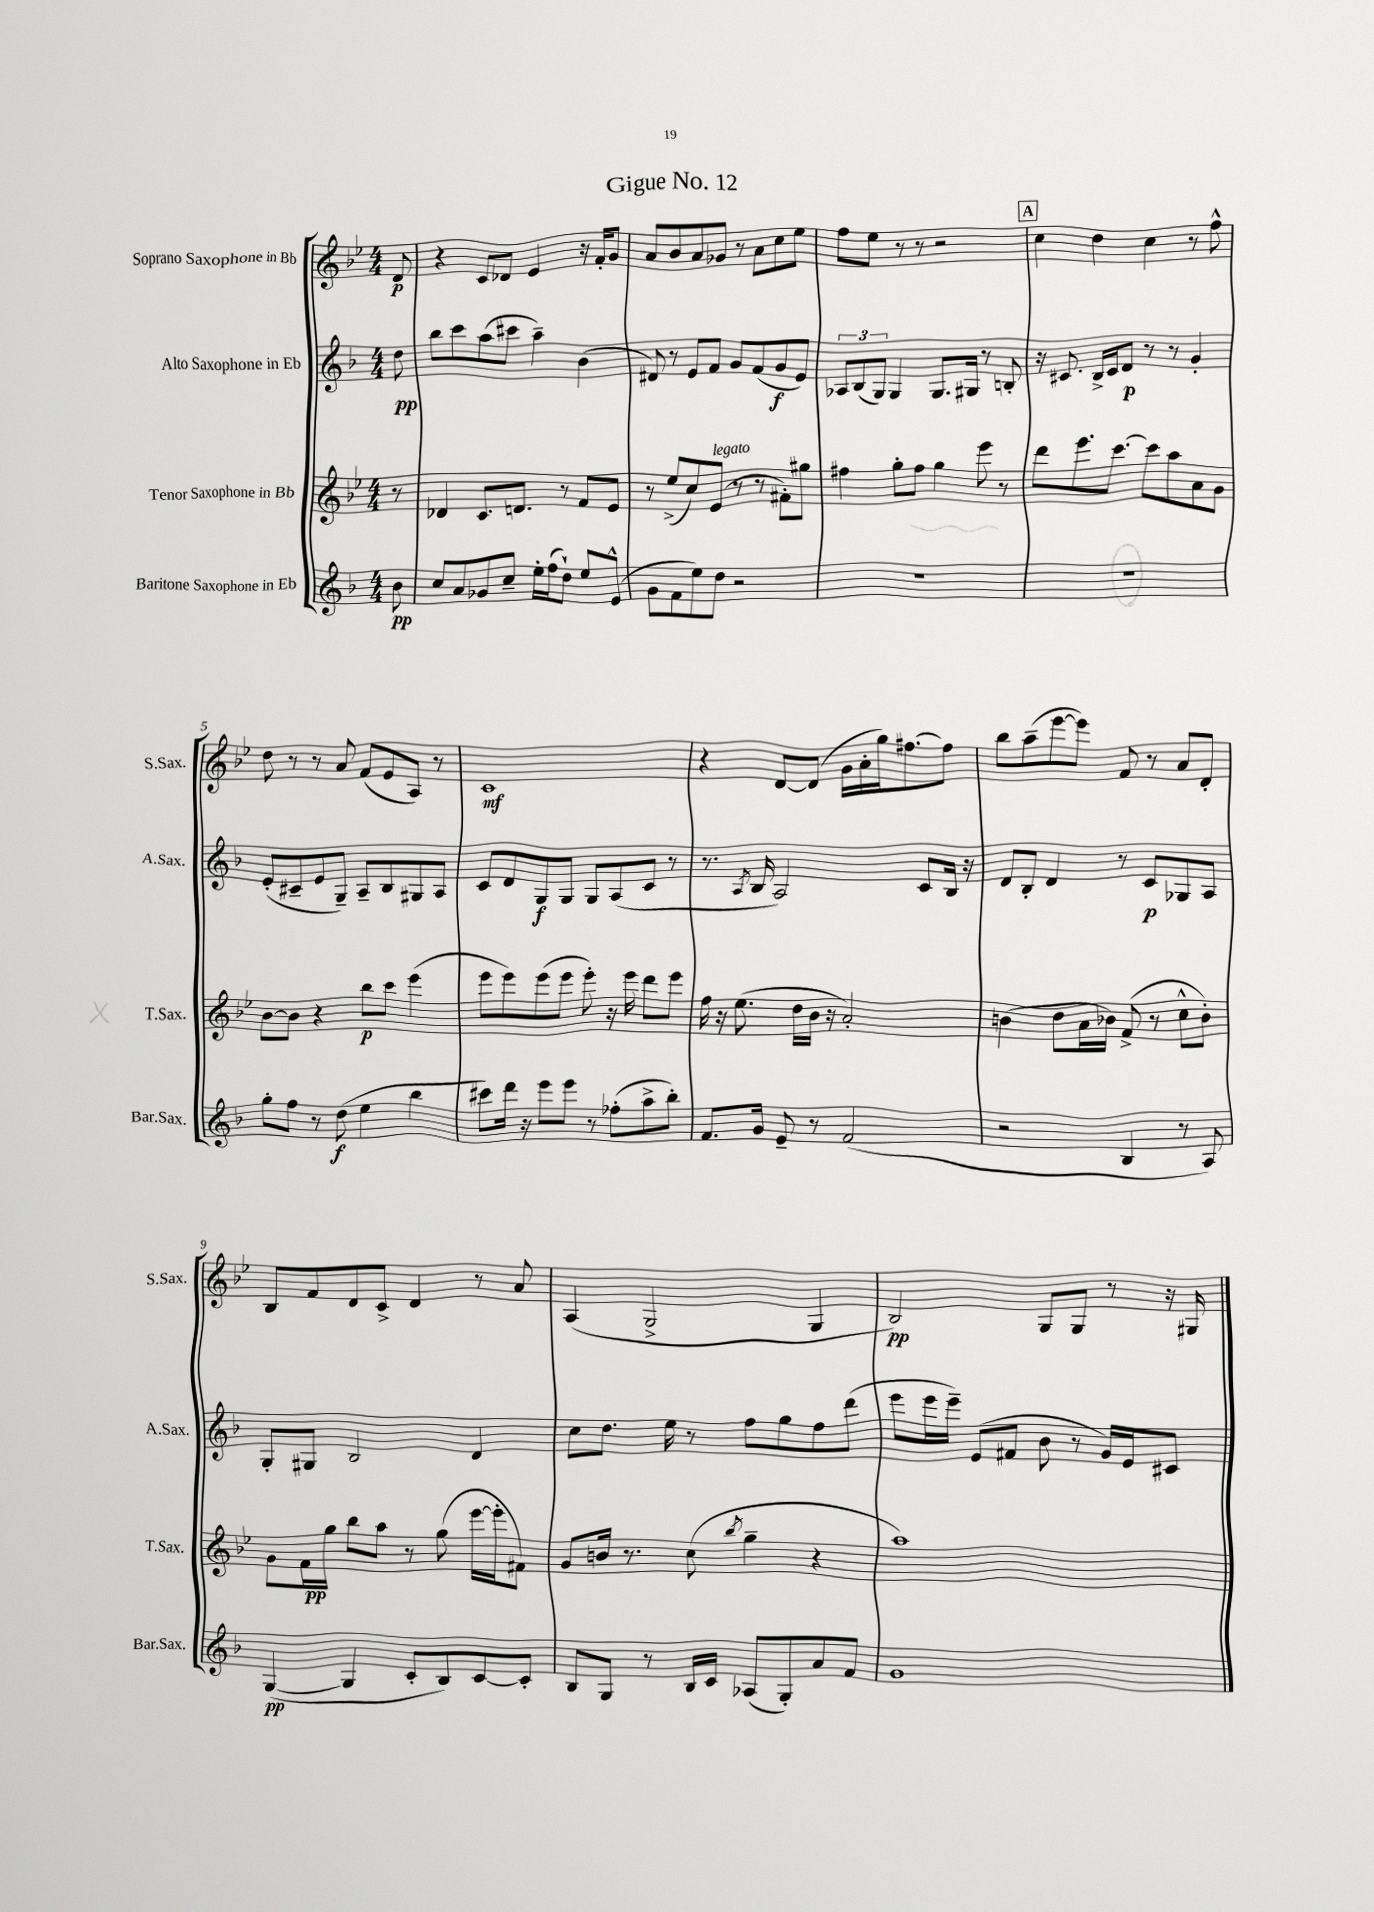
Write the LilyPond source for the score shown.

\header { title = "Gigue No. 12" }
<<
\new StaffGroup <<
\new Staff = "s0" \with { instrumentName = "Soprano Saxophone in Bb" shortInstrumentName = "S.Sax." } {
    \clef treble \key bes \major \numericTimeSignature \time 4/4 \partial 8
    d'8\p |
    r4 c'8 des'8 ees'4 r16 f'16-. g'8 |
    a'8 bes'8 a'8 ges'8 r8 a'8 c''8 ees''8 |
    f''8 ees''8 r8 r8 r2 |
    \mark \markup { \box "A" } c''4 d''4 c''4 r8 f''8-^ |
    d''8 r8 r8 a'8 f'8( ees'8 a8) r8 |
    c'1\mf |
    r4 d'8~ d'8( g'16 a'16-. g''16) fis''8.~ fis''8 |
    bes''8 a''8--( ees'''8~ ees'''8) f'8 r8 a'8 d'8-. |
    bes8 f'8 d'8 c'8-> d'4 r8 a'8 |
    a4( g2-> g4 |
    bes2\pp) g8 g8 r8 r16 gis16 \bar "|." |
}
\new Staff = "s1" \with { instrumentName = "Alto Saxophone in Eb" shortInstrumentName = "A.Sax." } {
    \clef treble \key f \major \numericTimeSignature \time 4/4 \partial 8
    d''8\pp |
    bes''8 c'''8 a''8( cis'''8 a''4--) bes'4( |
    dis'8) r8 e'8 f'8 g'8 f'8( g'8\f e'8) |
    \tuplet 3/2 { aes8 bes8( g8) } g4 g8. gis16 r8 b8-. |
    \mark \markup { \box "A" } r16 cis'8. bes16-> cis'16 d'8\p r8 r8 g'4-. |
    e'8-.( cis'8-- e'8 g8--) a8-- bes8 gis8 a8 |
    c'8 d'8 g8\f g8 g8 a8( c'8 r8 |
    r8. \acciaccatura { a8 } bes16 a2) c'8 bes16 r16 |
    d'8 bes8-. d'4 r8 c'8\p ges8 a8 |
    g8-. gis8 bes2 d'4 |
    c''8 d''8. e''16 r8 f''8 g''8 f''8 d'''8( |
    e'''8 e'''16 e'''16--) e'8( fis'8 bes'8 r8 g'16) e'16 cis'8 \bar "|." |
}
\new Staff = "s2" \with { instrumentName = "Tenor Saxophone in Bb" shortInstrumentName = "T.Sax." } {
    \clef treble \key bes \major \numericTimeSignature \time 4/4 \partial 8
    r8 |
    des'4 c'8. d'8. r8 f'8 ees'8 |
    r8 ees''8->( c''8) ees'8^\markup { \italic "legato" }( r8 r8 fis'8-.) gis''8 |
    fis''4 g''8-. fis''8 g''4 ees'''8 r8 |
    \mark \markup { \box "A" } d'''8 ees'''8. c'''8.~ c'''8 a''8 a'8 g'8 |
    bes'8~ bes'8 r4 bes''8\p c'''8 ees'''4( |
    ees'''8 ees'''8) ees'''8( ees'''8 ees'''8-.) r16 ees'''16 d'''8 ees'''8 |
    f''16 r16 ees''8.( d''16 bes'16 r16 a'2-.) |
    b'4( d''8 a'16 bes'16) f'8->( r8 c''8-^ bes'8-.) |
    g'8 f'16\pp g''16 bes''8 a''8 r8 g''8( ees'''16~ ees'''16-. fis'8) |
    g'8 b'16 r8. c''8( \acciaccatura { bes''8 } g''4-- r4 |
    a''1) \bar "|." |
}
\new Staff = "s3" \with { instrumentName = "Baritone Saxophone in Eb" shortInstrumentName = "Bar.Sax." } {
    \clef treble \key f \major \numericTimeSignature \time 4/4 \partial 8
    bes'8\pp |
    c''8 a'8 ges'8 c''8-- e''16-. f''16( d''8-!) e''8 e'8-^( |
    g'8 f'8 e''8) d''8 r2 |
    R1 |
    \mark \markup { \box "A" } R1 |
    g''8-. f''8 r8 d''8\f( e''4 bes''4 |
    cis'''8) d'''16 r16 e'''8 e'''8 r8 fes''8-.( a''8-> bes''8-.) |
    f'8. g'16 e'8-- r8 f'2( |
    r2 bes4 r8 a8) |
    g4~\pp( g4 c'8-. bes8) c'8~ c'8-. |
    bes8 g8 r8 bes16 c'16 aes8( g8-.) a'8 f'8 |
    g'1 \bar "|." |
}
>>
>>
